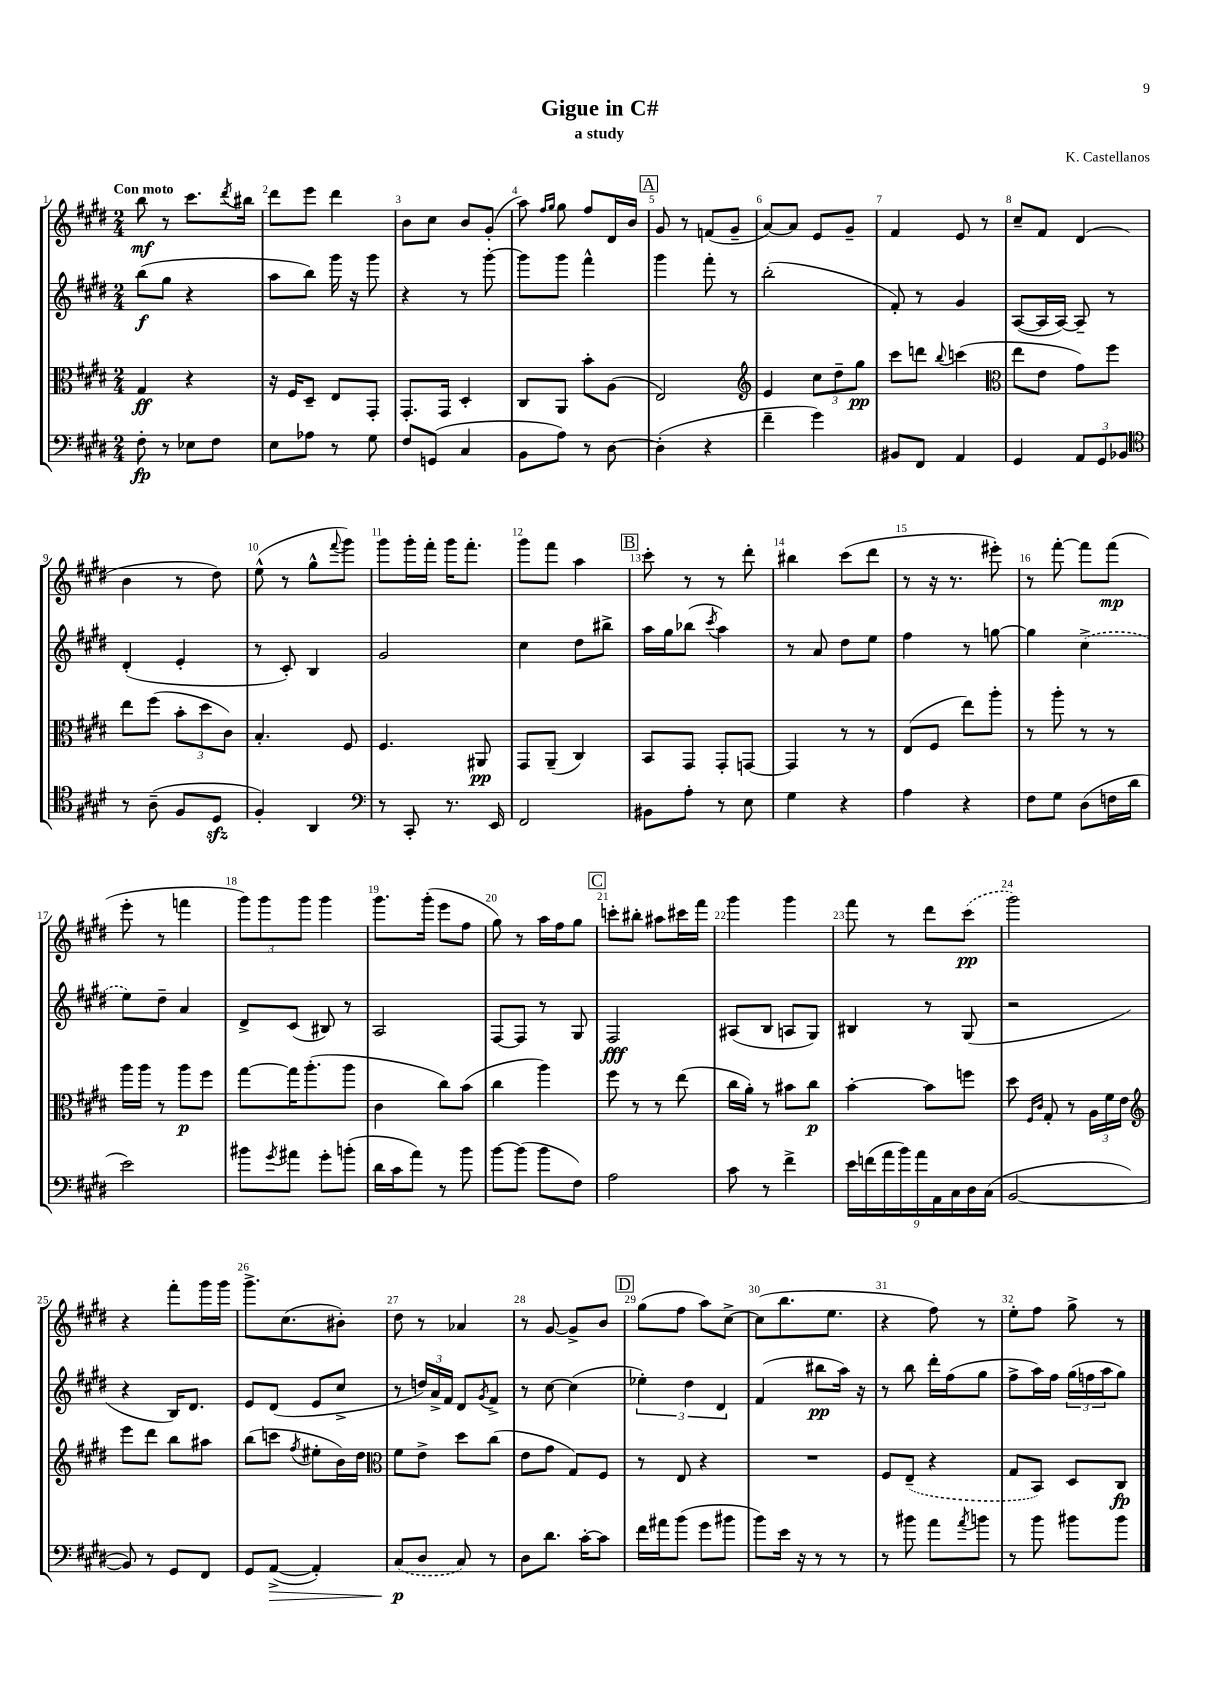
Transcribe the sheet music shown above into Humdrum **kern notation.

**kern	**kern	**kern	**kern
*staff4	*staff3	*staff2	*staff1
*clefF4	*clefC3	*clefG2	*clefG2
*k[f#c#g#d#]	*k[f#c#g#d#]	*k[f#c#g#d#]	*k[f#c#g#d#]
*M2/4	*M2/4	*M2/4	*M2/4
8F#'\	4G#/	(8bb\L	8bb\
8r	.	8gg#\J	8r
8E-\L	4r	4r	8.ccc#\L
8F#\J	.	.	.
.	.	.	8qddd#/
.	.	.	16bb#\Jk
=	=	=	=
8E\L	16r	8aa\L	8ddd#\L
.	16F#/LK	.	.
8A-\J	8D#~/J	8bb\J)	8eee\J
8r	8E/L	16ggg#\	4ddd#\
.	.	16r	.
8G#\	8GG#'/J	8ggg#\	.
=	=	=	=
8F#/L	8.GG#'/L	4r	8b\L
(8GG/J	.	.	8cc#\J
.	16GG#/Jk	.	.
4C#/	4D#'/	8r	8b/L
.	.	[8ggg#'\	(8g#'/J
=	=	=	=
8BB\L	8C#/L	8ggg#\]L	8aa\)
.	.	.	16qqff#/LL
.	.	.	16qqgg#/JJ
8A\J)	8AA/J	8ggg#\J	8gg#\
8r	8b'\L	4fff#^^\	8ff#/L
[8D#\	(8A\J	.	16d#/L
.	.	.	16b/JJ
=	=	=	=
(4D#'\]	2E/)	4ggg#\	8g#/
.	.	.	8r
4r	.	8fff#'\	(8f/L
.	.	8r	8g#~/J
=	=	=	=
*	*clefG2	*	*
4f#~\	4e/	(2bb'\	[8a/L)
.	.	.	8a/]J
4g#\)	12cc#\L	.	8e/L
.	12dd#~\	.	.
.	.	.	8g#~/J
.	12gg#\J	.	.
=	=	=	=
8BB#/L	8ccc#\L	8f#'/)	4f#/
8FF#/J	8ddd\J	8r	.
.	8qqbb/	.	.
4AA/	(4ccc\	4g#/	8e/
.	.	.	8r
=	=	=	=
*	*clefC3	*	*
4GG#/	8ee\L	([8A/L	8cc#~/L
.	8e\J	16A/]L	8f#/J
.	.	[16A/JJ)	.
12AA/L	8g#\L)	8A~/]	(4d#/
12GG#/	.	.	.
.	8ff#\J	8r	.
12BB-/J	.	.	.
=	=	=	=
*clefC4	*	*	*
8r	8ee\L	(4d#'/	4b\
(8A~\	(8ff#\J	.	.
8F#/L	12b'\L	4e'/	8r
.	12dd#\	.	.
8D#/J	.	.	8dd#\)
.	12c#\J)	.	.
=	=	=	=
4F#'/)	4.B'/	8r	(8ee^^\
.	.	8c#'/)	8r
4AA/	.	4B/	8gg#^^\L
.	.	.	8qqfff#/
.	8F#/	.	8ggg#\J)
=	=	=	=
*clefF4	*	*	*
8r	4.F#/	2g#/	8ggg#\L
8CC#'/	.	.	16ggg#'\L
.	.	.	16fff#'\JJ
8.r	.	.	16ggg#\LK
.	.	.	8.fff#'\J
.	8AA#/	.	.
16EE/	.	.	.
=	=	=	=
2FF#/	8GG#/L	4cc#\	8ggg#\L
.	(8AA~/J	.	8fff#\J
.	4C#/)	8dd#\L	4aa\
.	.	8bb#^\J	.
=	=	=	=
8BB#\L	8BB/L	16aa\LL	8ccc#'\
.	.	16gg#\J	.
8A'\J	8GG#/J	(8bb-\J	8r
.	.	8qccc#/	.
8r	8GG#'/L	4aa\)	8r
8E\	[8GG/J	.	8ddd#'\
=	=	=	=
4G#\	4GG/]	8r	4bb#\
.	.	8a/	.
4r	8r	8dd#\L	(8ccc#\L
.	8r	8ee\J	8ddd#\J
=	=	=	=
4A\	(8E/L	4ff#\	8r
.	8F#/J	.	16r
.	.	.	8.r
4r	8ee\L)	8r	.
.	8aa'\J	[8gg\	8eee#'\)
=	=	=	=
8F#\L	8r	4gg\]	8r
8G#\J	8aa'\	.	[8fff#'\
(8D#\L	8r	(4cc#^\	8fff#\]L
16F\L	8r	.	(8fff#\J
16d#\JJ	.	.	.
=	=	=	=
2e\)	16aa\LL	8ee\L)	8eee'\
.	16aa\JJ	.	.
.	8r	8dd#~\J	8r
.	8aa\L	4a/	4fff\
.	8ff#\J	.	.
=	=	=	=
8b#\L	[8gg#\L	8d#^/L	12ggg#\L)
.	.	.	12ggg#\
8qg#/	.	.	.
8a#\J	16gg#\]K	(8c#/J	.
.	.	.	12ggg#\J
.	(8.aa'\	.	.
8g#'\L	.	8B#/)	4ggg#\
(8b'\J	8aa\J	8r	.
=	=	=	=
16d#\LL	4c#\	2A/	8.ggg#\L
16c#\J	.	.	.
8a\J)	.	.	.
.	.	.	(16ggg#'\Jk
8r	8cc#\L)	.	8eee\L
8b\	(8b\J	.	8ff#\J
=	=	=	=
[8b\L	4cc#\	[8F#/L	8gg#\)
(8b\]J	.	8F#/]J	8r
8b\L	4aa\)	8r	16aa\LL
.	.	.	16ff#\J
8F#\J)	.	8G#/	8gg#\J
=	=	=	=
2A\	8ff#\	2F#/	8ccc'\L
.	8r	.	8bb#'\J
.	8r	.	8aa#\L
.	(8ee\	.	16ccc#\L
.	.	.	16fff#\JJ
=	=	=	=
8c#\	16cc#\LL	(8A#/L	4ggg#\
.	16a'\JJ)	.	.
8r	8r	8B/J	.
4f#^\	8b#\L	8A/L	4ggg#\
.	8cc#\J	8G#/J)	.
=	=	=	=
18e\LL	[4b'\	4B#/	8fff#\
(18f\	.	.	.
18a\	.	.	.
.	.	.	8r
18b\)	.	.	.
18a\	.	.	.
.	8b\]L	8r	8ddd#\L
18AA\	.	.	.
18C#\	.	.	.
.	8ff\J	(8G#/	(8ccc#\J
18D#\	.	.	.
(18C#\JJ	.	.	.
=	=	=	=
[2BB/	8dd#\	2r	2ggg#\)
.	16qqF#/LL	.	.
.	16qqc#/JJ	.	.
.	8G#'/	.	.
.	8r	.	.
.	24A\LL	.	.
.	24f#\	.	.
.	24e\JJ	.	.
=	=	=	=
*	*clefG2	*	*
8BB/])	8eee\L	4r	4r
8r	8ddd#\J	.	.
8GG#/L	8bb\L	16B/LK)	8fff#'\L
.	.	8.d#/J	.
8FF#/J	8aa#\J	.	16ggg#\L
.	.	.	16ggg#\JJ
=	=	=	=
8GG#/L	(8bb\L	8e/L	8.ggg#^\L
([8AA^/J	8ccc\J	(8d#/J	.
.	.	.	(8.cc#\
.	8qff#/	.	.
4AA'/])	8ee#'\L	8e/L	.
.	16b\L)	8cc#^/J	8b#'\J)
.	16dd#\JJ	.	.
=	=	=	=
*	*clefC3	*	*
(8C#/L	8f#\L	8r	8dd#\
8D#/J	8e^\J	24dd/LL)	8r
.	.	24a^/	.
.	.	24f#/JJ	.
8C#/)	8dd#\L	8d#/L	4a-/
.	.	8qg#/	.
8r	(8cc#\J	8f#^/J	.
=	=	=	=
8D#\L	8e\L	8r	8r
8.d#\J	8g#\J	[8cc#\	[8g#/
.	8G#/L)	(4cc#\]	8g#^/]L
[16c#'\LK	.	.	.
8c#\]J	8F#/J	.	8b/J
=	=	=	=
16f#\LL	8r	6ee-'\)	(8gg#\L
16a#\J	.	.	.
(8b\J	8E/	.	8ff#\J
.	.	6dd#\	.
8g#\L	4r	.	8aa\L)
.	.	6d#/	.
8b#\J	.	.	[8cc#^\J
=	=	=	=
8b\L)	2r	(4f#/	(8cc#\]L
16e\Jk	.	.	8.bb\
16r	.	.	.
8r	.	8bb#\L	.
.	.	.	8.ee\J
8r	.	16aa\Jk)	.
.	.	16r	.
=	=	=	=
8r	8F#/L	8r	4r
8b#\	(8E~/J	8bb\	.
8a\L	4r	16ddd#'\LL	8ff#\)
.	.	(16ff#\J	.
8qa/	.	.	.
8b\J	.	8gg#\J	8r
=	=	=	=
8r	8G#/L	8ff#^\L	8ee'\L
8b\	8BB/J)	16aa\L)	8ff#\J
.	.	16ff#\JJ	.
8b#\L	8D#/L	(24gg#\LL	8gg#^\
.	.	24ff\	.
.	.	24aa\J	.
8b#\J	8C#/J	8gg#\J)	8r
==	==	==	==
*-	*-	*-	*-
